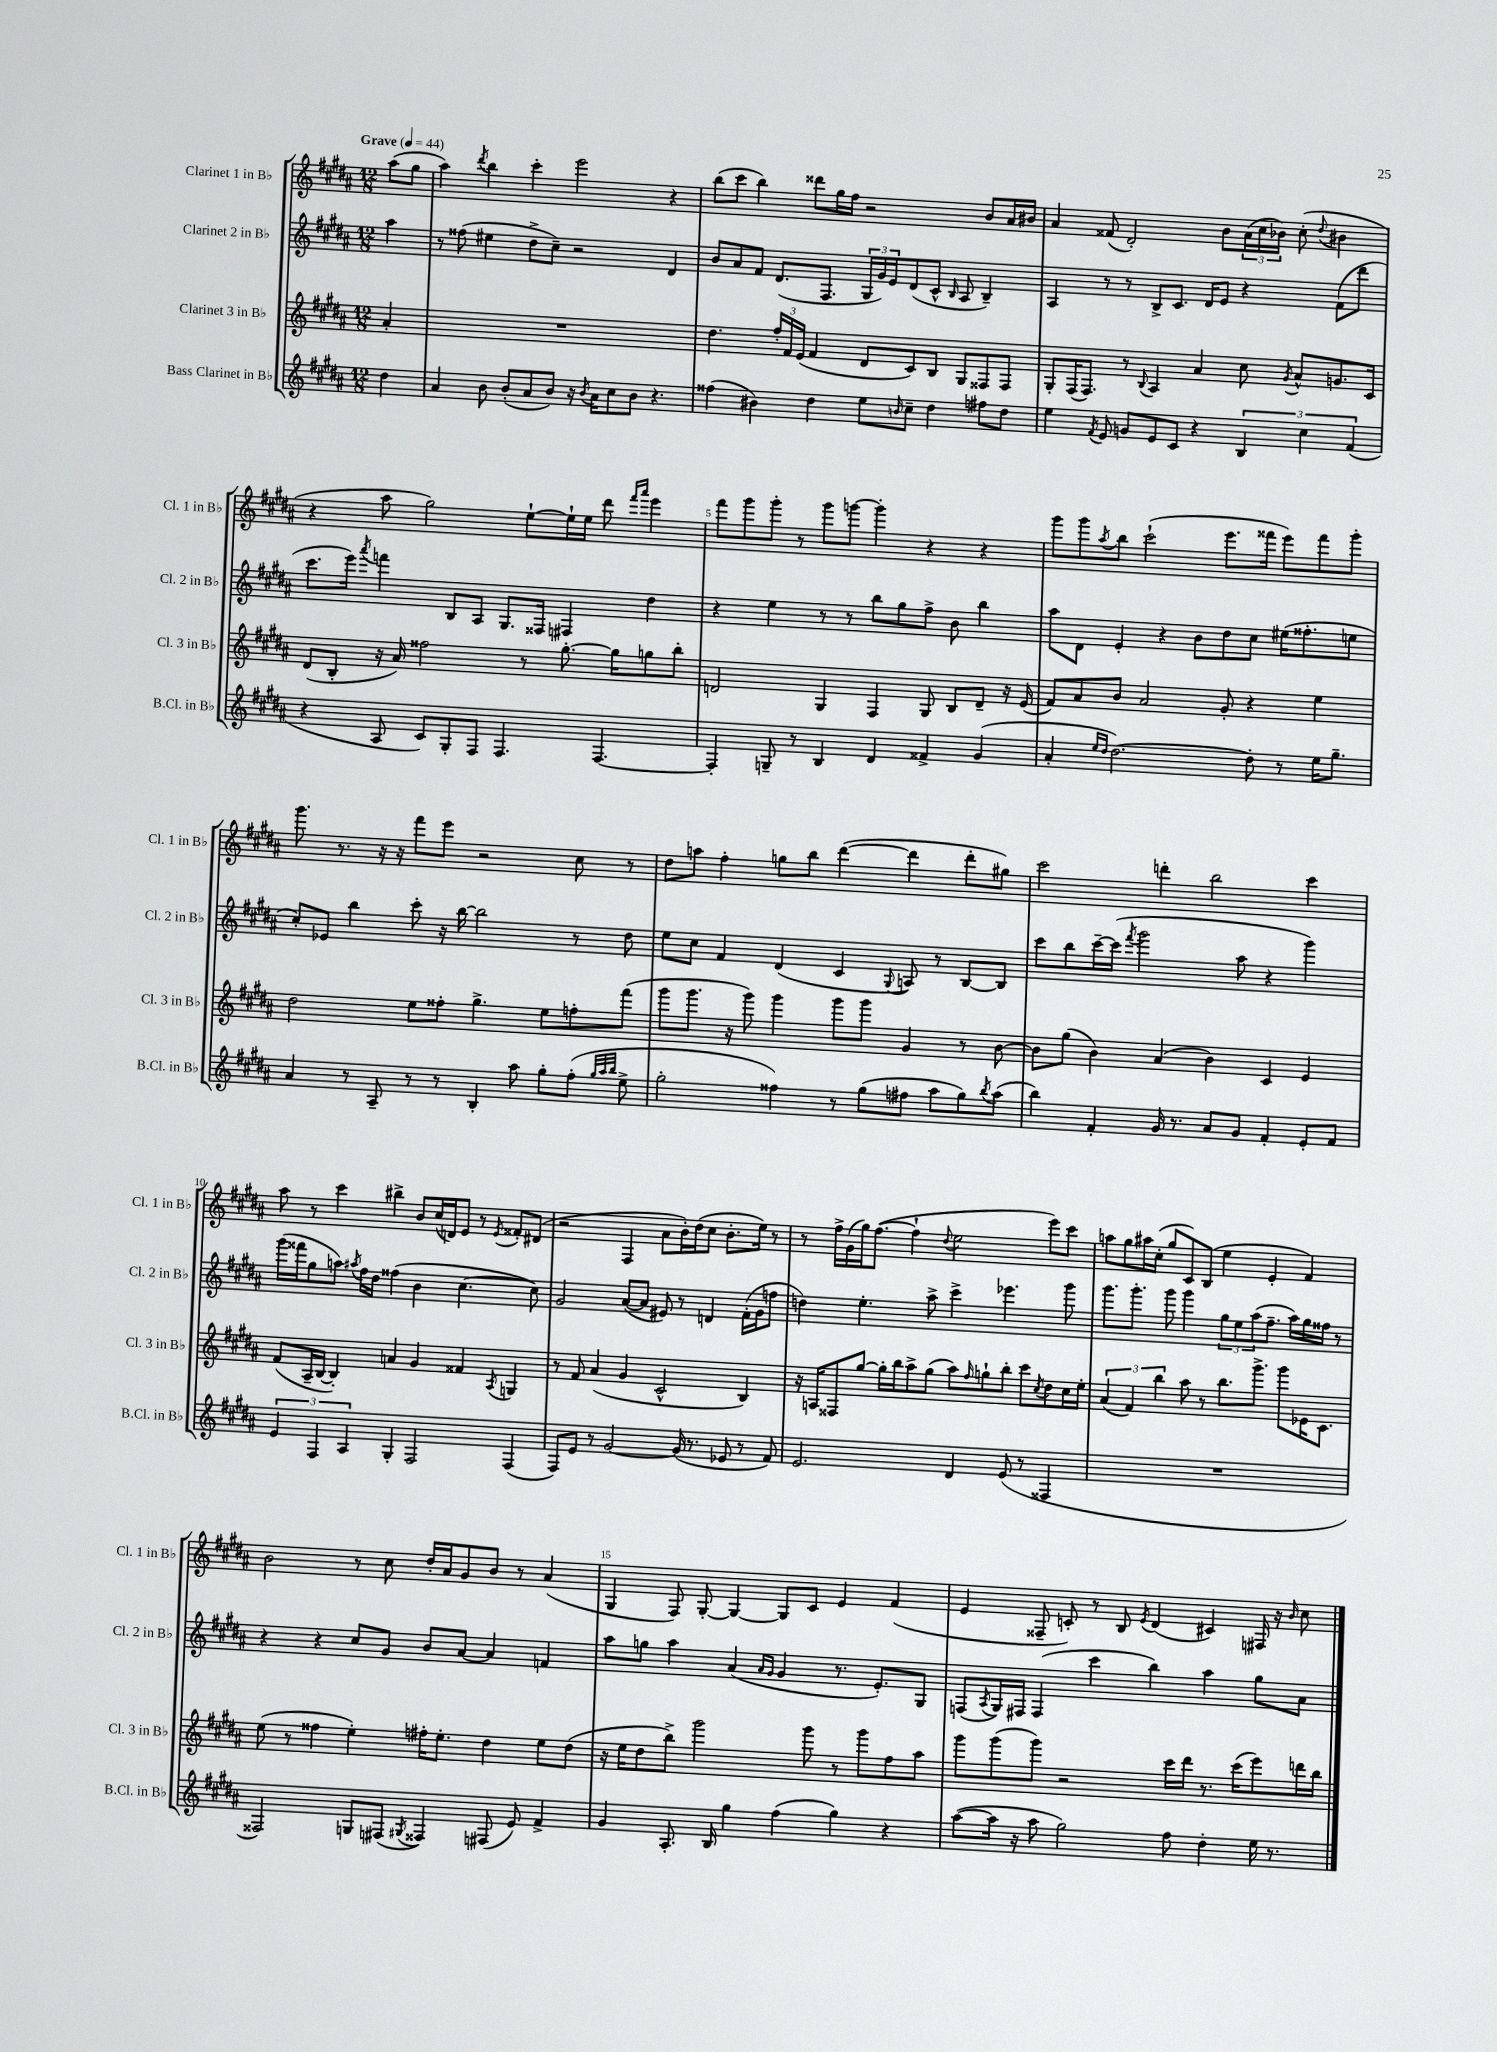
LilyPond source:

<<
\new StaffGroup <<
\new Staff = "s0" \with { instrumentName = "Clarinet 1 in Bb" shortInstrumentName = "Cl. 1 in Bb" } {
    \clef treble \key b \major \numericTimeSignature \time 12/8 \partial 4 \tempo "Grave" 4 = 44
    ais''8( gis''8 |
    ais''4) \acciaccatura { dis'''8 } b''4 cis'''4-. e'''2 r4 |
    b''8( cis'''8 b''4) disis'''8 gis''16 fis''16 r2 b'8 ais'16 bis'16 |
    ais'4 fisis'8( dis'2-.) b'8 \tuplet 3/2 { ais'16( cis''16 bes'16) } cis''8-.( \appoggiatura { dis''8 } bis'4 |
    r4 ais''8 gis''2) e''8~-! e''16-! e''16 dis'''8 \grace { fis'''16 ais'''16 } e'''4 |
    fis'''8 gis'''8 gis'''8-. r8 gis'''8 g'''8~ g'''4-. r4 r4 |
    gis'''8 gis'''8 \acciaccatura { ais''8 } b''8 cis'''2-!( e'''8. fisis'''16 e'''8) fisis'''8 gis'''8-. |
    gis'''8. r8. r16 r16 fis'''8 e'''8 r2 cis''8 r8 |
    dis''8 a''8 fis''4-. g''8 b''8 dis'''4~( dis'''4 dis'''8-. gis''8) |
    cis'''2 d'''4-. b''2 cis'''4 |
    ais''8 r8 cis'''4 bis''4-> b'8 cis''16( d'16) e'8 r8 \acciaccatura { e'8 } fisis'8-. dis'8( |
    r2 fis4 ais'8 b'16-.) dis''16( cis''8 b'8.-. e''16) r8 |
    r8 fis''16-> gis'16( gis''16) fis''8.~( fis''4-! \appoggiatura { dis''8 } e''2 e'''8) cis'''8 |
    a''8 gis''8 ais''16 cis''16-.( gis''8 cis'8) b8( e''4 e'4-. fis'4) |
    b'2 r8 cis''8 dis''16-. ais'16 gis'8 b'8 r8 ais'4( |
    gis4 fis8) gis8~-. gis4~ gis8 cis'8 e'4 fis'4( |
    e'4 fisis8-- c'8-.) r8 b8 \acciaccatura { e'8 } dis'4( cis'4) fis16 r16 \grace { b'16 } cis''8 \bar "|." |
}
\new Staff = "s1" \with { instrumentName = "Clarinet 2 in Bb" shortInstrumentName = "Cl. 2 in Bb" } {
    \clef treble \key b \major \numericTimeSignature \time 12/8 \partial 4
    ais''4 |
    r8 fisis''8( eis''4 dis''8-> cis''8--) r2 dis'4 |
    b'8 ais'8 fis'8 dis'8.( fis8. \tuplet 3/2 { gis16 gis'16) e'16 } dis'8( cis'8-^ \grace { b16 } ais8 b4--) |
    ais4 r8 r8 b8-> cis'8. dis'16 e'8 r4 fis'8( dis'''8 |
    cis'''8. e'''16) \acciaccatura { ais'''8 } f'''4 b8 ais8 gis8. fisis16 fis4 dis''4 |
    r4 e''4 r8 r8 b''8 gis''8 fis''8-> b'8 b''4 |
    ais''8 dis'8 e'4-. r4 b'8 dis''8 cis''8 eis''16( fisis''8.-. e''8 |
    cis''8-.) ees'8 b''4 cis'''8-. r16 b''16~ b''2 r8 dis''8 |
    e''8 cis''8 fis'4 dis'4( cis'4 \appoggiatura { gis8 } a8) r8 b8~ b8 |
    cis'''8 b''8 cis'''16~-- cis'''16( \acciaccatura { fis'''8 } gis'''2 ais''8 r4 gis'''4) |
    gis'''16( fisis'''16 gis''8 a''8) \acciaccatura { ais''8 } fis''16 dis''16 fisis''4( b'4 cis''4.~ cis''8) |
    gis'2 ais'8~( ais'8 eis'8) r8 d'4 fis'16-.( gis'16 f''8 |
    d''4) e''4.-. ais''8-> cis'''4-> ees'''4. gis'''8 |
    gis'''8. gis'''8.-. gis'''8 gis'''4 \tuplet 3/2 { gis''8 e''8 ais''8( } fis''8.-- ais''16) gis''16 fisis''16 r8 |
    r4 r4 cis''8 gis'8 b'8 ais'8~ ais'4 f'4 |
    ais''8 g''8 ais''4 ais'4( \grace { ais'16 gis'16 } gis'4 r8. e'8.-.) gis8 |
    f8( \acciaccatura { ais8 } gis16) fis16 fis4( cis'''4 b''4) ais''4 gis''8 ais'8 \bar "|." |
}
\new Staff = "s2" \with { instrumentName = "Clarinet 3 in Bb" shortInstrumentName = "Cl. 3 in Bb" } {
    \clef treble \key b \major \numericTimeSignature \time 12/8 \partial 4
    ais'4-. |
    R1. |
    dis''4. \tuplet 3/2 { fis''16-. fis'16 e'16( } fis'4 dis'8 cis'8) b8 gis8 fisis8 fisis8 |
    gis8-. fis16( fis8.) r8 \appoggiatura { b8 } ais4 ais'4 cis''8 \acciaccatura { gis'8 } ais'8-^ g'8. cis'16 |
    dis'8( b8-. r16 ais'16) fisis''2 r8 gis''8.~-. gis''16 g''8 b''8-. |
    d'2 gis4 fis4 gis8 b8 d'8-- r16 e'16( |
    fis'8) ais'8 b'8 ais'2 gis'8-. r4 e''4 |
    dis''2 e''8 fisis''8-. gis''4.-> e''8 f''8-. fis'''8( |
    gis'''8 gis'''8. r16 gis'''8) gis'''4 gis'''8 gis'''8 gis'4 r8 b'8~ |
    b'8 gis''8( b'4) ais'4( b'4) cis'4 e'4 |
    fis'8( ais16-- b16~ b4-.) a'4 gis'4 fisis'4 \acciaccatura { ais8 } g4 |
    r8 fis'8 ais'4( gis'4 cis'2-^ b4) |
    r16 a16 fisis8 gis''8~ gis''16-. b''16 ais''8-> gis''8( ais''8) \grace { fis''16 } g''8-! b''8-. cis'''8 \acciaccatura { cis''8 } dis''8 cis''16 e''16-. |
    \tuplet 3/2 { ais'4( fis'4) b''4 } ais''8 r8 b''8. gis'''8.-> gis'''8 ees'16 cis'8. |
    e''8( r8 fisis''4 e''4-.) fis''16-. e''8.-. dis''4 e''8 dis''8( |
    r16 e''16 dis''8 b''8->) gis'''2 gis'''8 r8 gis'''8 fis''8 ais''8 |
    gis'''8 gis'''8( gis'''8) r2 cis'''16 dis'''16 r8. cis'''16( e'''8) d'''16 b''16 \bar "|." |
}
\new Staff = "s3" \with { instrumentName = "Bass Clarinet in Bb" shortInstrumentName = "B.Cl. in Bb" } {
    \clef treble \key b \major \numericTimeSignature \time 12/8 \partial 4
    dis''4 |
    ais'4 b'8 b'8-.( ais'8 b'8) r16 \acciaccatura { b'8 } ais'16 cis''8 b'8 r4. |
    fisis''4( bis'4) dis''4 e''8 \grace { b'16 } cis''8-- dis''4 fis''8 dis''8 |
    e''4 \acciaccatura { fis'8 } e'8 g'8 e'8 cis'8 r4 \tuplet 3/2 { b4 cis''4 fis'4( } |
    r4 ais8 cis'8) gis8-. fis8 fis4. fis4.~ |
    fis4-. g8-- r8 b4 dis'4 fisis'4-> gis'4( |
    ais'4-. \grace { e''16 dis''16 } dis''2.~) dis''8-. r8 e''16 gis''8.-- |
    ais'4 r8 ais8-- r8 r8 b4-. ais''8 gis''8-. fis''8-.( \grace { gis''32 ais''32 b''32 } e''8-> |
    gis''2-. fisis''4) r8 gis''8( fis''8 ais''8 gis''8) \acciaccatura { b''8 } ais''8( |
    b''4) fis'4-. gis'16 r8. ais'8 gis'8 fis'4-. e'8-. fis'8 |
    \tuplet 3/2 { e'4 fis4 ais4 } gis4-. fis2 fis4( |
    fis8) e'8 r8 gis'2~ gis'16( r8. ees'8 r8 fis'8) |
    e'2. dis'4 e'8( r8 fisis4 |
    R1. |
    fisis2) g8 fis8( \acciaccatura { gis8 } fisis4) fis8( e'8) fis'4-> |
    gis'4 ais8.-. b16 gis''4 fis''4( gis''4) r4 |
    ais''8~( ais''16 r16 ais''8 gis''2) fis''8 dis''4-. e''16 r8. \bar "|." |
}
>>
>>
\layout { \context { \Score \override BarNumber.break-visibility = ##(#f #t #t) barNumberVisibility = #(every-nth-bar-number-visible 5) } }
